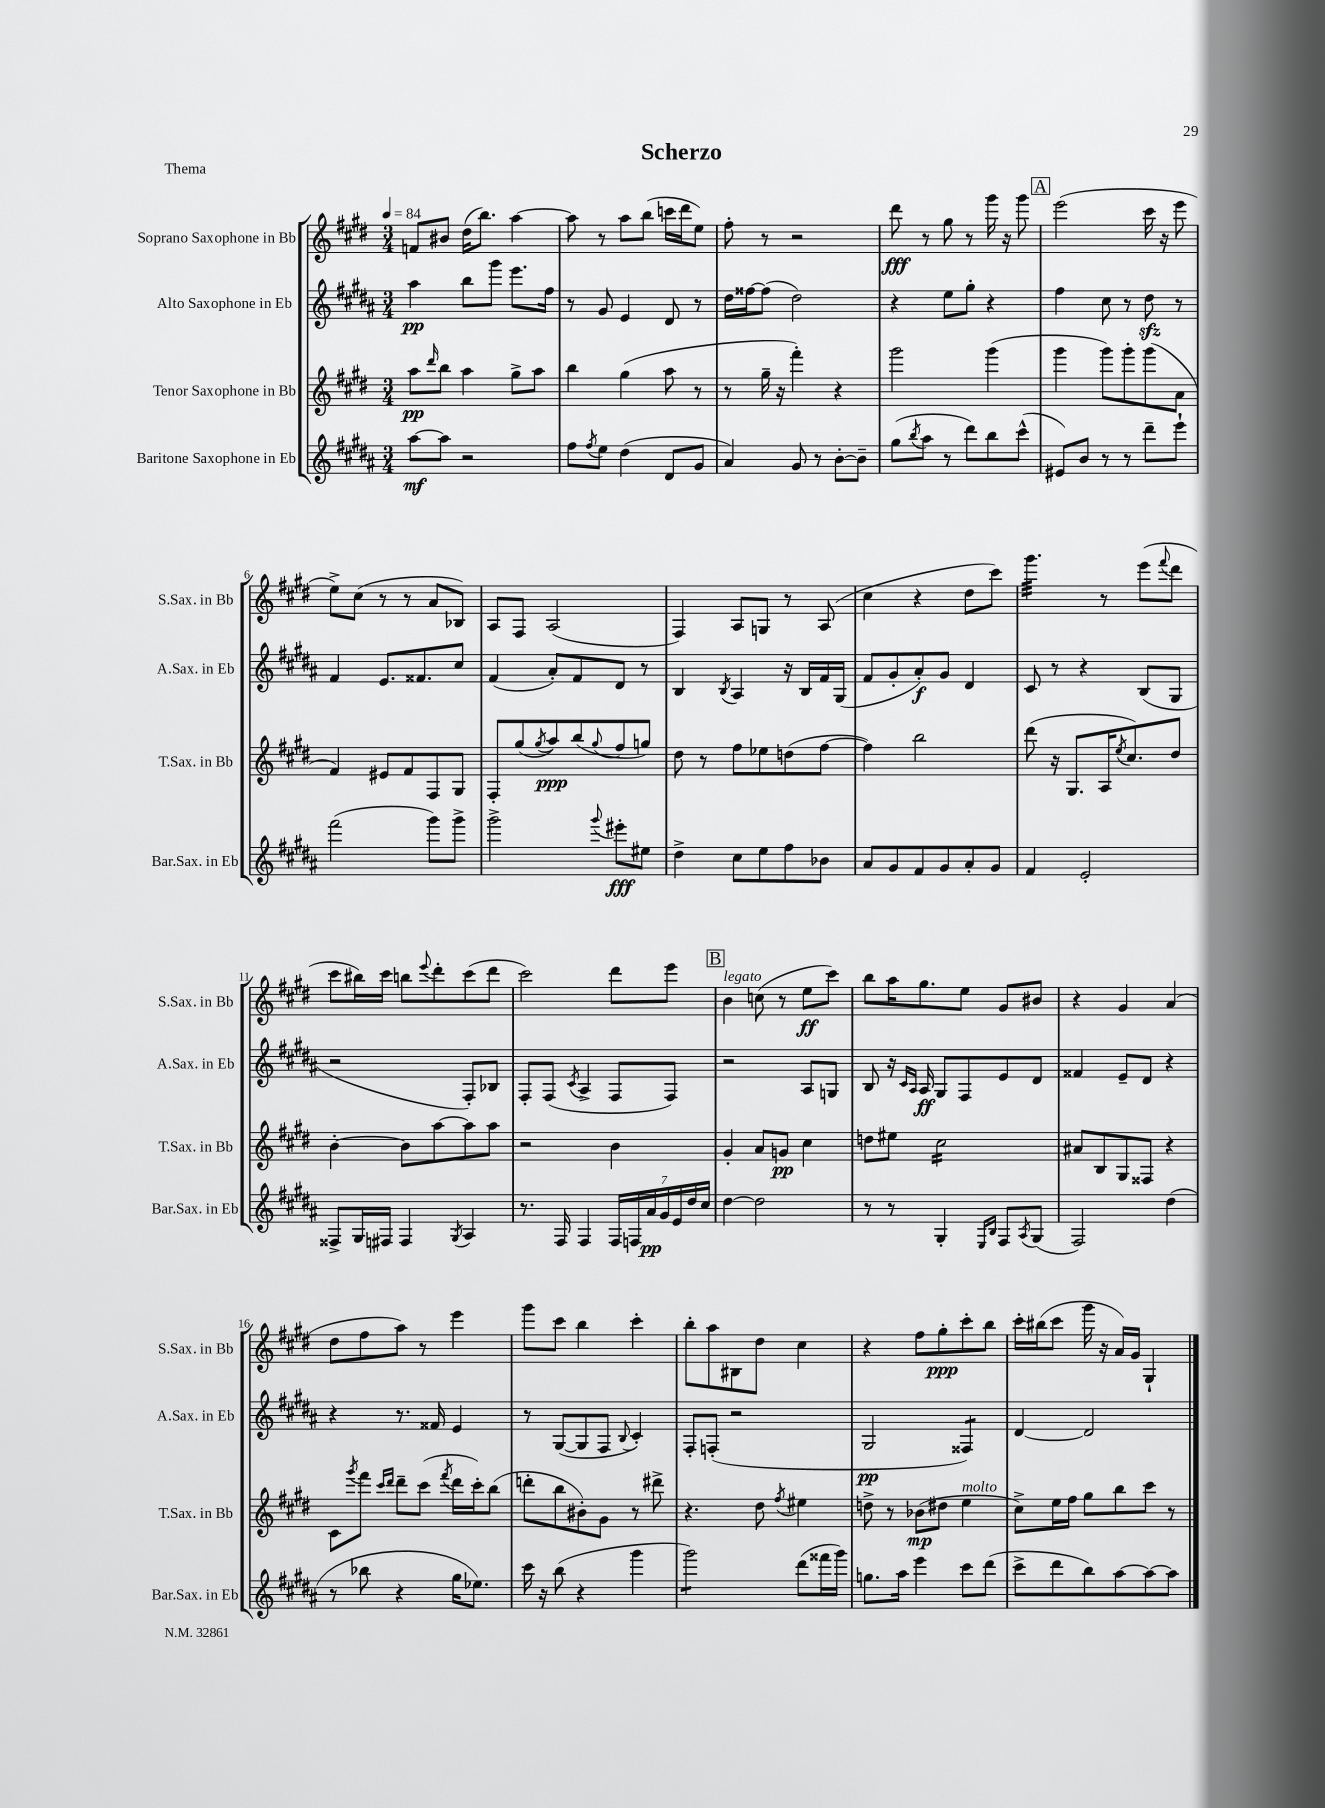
\header { title = "Scherzo" piece = "Thema" }
<<
\new StaffGroup <<
\new Staff = "s0" \with { instrumentName = "Soprano Saxophone in Bb" shortInstrumentName = "S.Sax. in Bb" } {
    \clef treble \key e \major \numericTimeSignature \time 3/4 \tempo 4 = 84
    f'8 bis'8 dis''16( b''8.) a''4~ |
    a''8 r8 a''8 b''8( c'''16 dis'''16 e''8) |
    fis''8-. r8 r2 |
    dis'''8\fff r8 gis''8 r8 gis'''16 r16 gis'''8 |
    \mark \markup { \box "A" } e'''2( cis'''16 r16 e'''8 |
    e''8->) cis''8( r8 r8 a'8 bes8) |
    a8 fis8 a2( |
    fis4) a8 g8 r8 a8( |
    cis''4 r4 dis''8 cis'''8) |
    gis'''4.:32 r8 e'''8( \appoggiatura { fis'''8 } dis'''8 |
    cis'''8 bis''16) cis'''16 b''8 \appoggiatura { e'''8 } dis'''8-. cis'''8( dis'''8 |
    cis'''2) dis'''8 e'''8 |
    \mark \markup { \box "B" } b'4^\markup { \italic "legato" } c''8( r8 e''8\ff cis'''8) |
    b''8 a''16 gis''8. e''8 gis'8 bis'8 |
    r4 gis'4 a'4( |
    dis''8 fis''8 a''8) r8 e'''4 |
    gis'''8 cis'''8 b''4 cis'''4-. |
    b''8-. a''8 bis8 dis''8 cis''4 |
    r4 fis''8 gis''8-.\ppp cis'''8-. b''8 |
    cis'''16-. bis''16( cis'''8 gis'''16 r16 a'16) gis'16 gis4-! \bar "|." |
}
\new Staff = "s1" \with { instrumentName = "Alto Saxophone in Eb" shortInstrumentName = "A.Sax. in Eb" } {
    \clef treble \key b \major \numericTimeSignature \time 3/4
    ais''4\pp b''8 gis'''8 e'''8. fis''16 |
    r8 gis'8 e'4 dis'8 r8 |
    dis''16 fisis''16~ fisis''8( dis''2) |
    r4 e''8 gis''8-. r4 |
    \mark \markup { \box "A" } fis''4 cis''8 r8 dis''8\sfz r8 |
    fis'4 e'8. fisis'8. cis''8 |
    fis'4( ais'8-.) fis'8 dis'8 r8 |
    b4 \acciaccatura { b8 } ais4 r16 b16 fis'16 gis16( |
    fis'8 gis'8-. ais'8-.\f) gis'8 dis'4 |
    cis'8 r8 r4 b8( gis8 |
    r2 fis8-.) bes8 |
    fis8-. fis8( \acciaccatura { cis'8 } ais4-> fis8 fis8) |
    \mark \markup { \box "B" } r2 ais8 g8 |
    b8 r16 \grace { cis'16 ais16 } ais16\ff gis8 fis8 e'8 dis'8 |
    fisis'4 e'8-- dis'8 r4 |
    r4 r8. fisis'16 e'4 |
    r8 gis8~( gis8 fis8 \appoggiatura { b8 } cis'4-.) |
    fis8-. f8-.( r2 |
    gis2\pp fisis4:8) |
    dis'4~ dis'2 \bar "|." |
}
\new Staff = "s2" \with { instrumentName = "Tenor Saxophone in Bb" shortInstrumentName = "T.Sax. in Bb" } {
    \clef treble \key e \major \numericTimeSignature \time 3/4
    a''8\pp \grace { dis'''16 } b''8 a''4 gis''8-> a''8 |
    b''4 gis''4( a''8 r8 |
    r8 gis''16-- r16 fis'''4-.) r4 |
    gis'''2 gis'''4( |
    \mark \markup { \box "A" } gis'''4 gis'''8) gis'''8-. gis'''8( a'8 |
    fis'4) eis'8 fis'8 fis8 gis8 |
    fis8-. gis''8( \acciaccatura { gis''8 } a''8\ppp) b''8( \appoggiatura { gis''8 } fis''8 g''8) |
    dis''8 r8 fis''8 ees''8 d''8( fis''8~ |
    fis''4) b''2 |
    dis'''8( r16 gis8. a16 \acciaccatura { e''8 } cis''8.) dis''8 |
    b'4~-. b'8 a''8~ a''8 a''8 |
    r2 b'4 |
    \mark \markup { \box "B" } gis'4-. a'8 g'8\pp cis''4 |
    d''8 eis''8 cis''2:16 |
    ais'8 b8 gis8 fisis8 r4 |
    cis'8 \acciaccatura { gis'''8 } fis'''8 \grace { cis'''16 dis'''16 } dis'''8-- cis'''8( \acciaccatura { fis'''8 } dis'''16 cis'''16-.) b''8( |
    d'''8-. b''8 bis'8-.) gis'8 r8 dis'''8-> |
    r4. dis''8 \acciaccatura { fis''8 } eis''4 |
    d''8-> r8 bes'8\mp( dis''8 e''4^\markup { \italic "molto" } |
    cis''8->) e''16 fis''16 gis''8 b''8 cis'''8 r8 \bar "|." |
}
\new Staff = "s3" \with { instrumentName = "Baritone Saxophone in Eb" shortInstrumentName = "Bar.Sax. in Eb" } {
    \clef treble \key b \major \numericTimeSignature \time 3/4
    ais''8~\mf ais''8 r2 |
    fis''8 \acciaccatura { fis''8 } e''8 dis''4( dis'8 gis'8 |
    ais'4) gis'8 r8 b'8~-. b'8-- |
    gis''8( \acciaccatura { b''8 } ais''8 r8 dis'''8) b''8 cis'''8-^( |
    \mark \markup { \box "A" } eis'8) b'8 r8 r8 dis'''8-- e'''8-! |
    fis'''2( gis'''8) gis'''8-> |
    gis'''2-> \appoggiatura { gis'''8 } eis'''8-.\fff eis''8 |
    dis''4-> cis''8 e''8 fis''8 bes'8 |
    ais'8 gis'8 fis'8 gis'8 ais'8-. gis'8 |
    fis'4 e'2-. |
    fisis8-> gis16 fis16 fis4 \acciaccatura { gis8 } ais4 |
    r8. fis16 fis4 \tuplet 7/4 { fis16 f16 ais'16\pp gis'16 e'16 dis''16 cis''16 } |
    \mark \markup { \box "B" } dis''4~ dis''2 |
    r8 r8 gis4-. \grace { e16 b16 } fis8 \acciaccatura { ais8 } gis8( |
    fis2) dis''4( |
    r8 bes''8 r4 gis''16 ees''8.) |
    cis'''16 r16 b''8( r4 gis'''4 |
    gis'''2:8) dis'''8( fisis'''16 gis'''16) |
    g''8. ais''16 e'''4 cis'''8 dis'''8( |
    cis'''8-> dis'''8 b''8) ais''8~ ais''8~ ais''8 \bar "|." |
}
>>
>>
